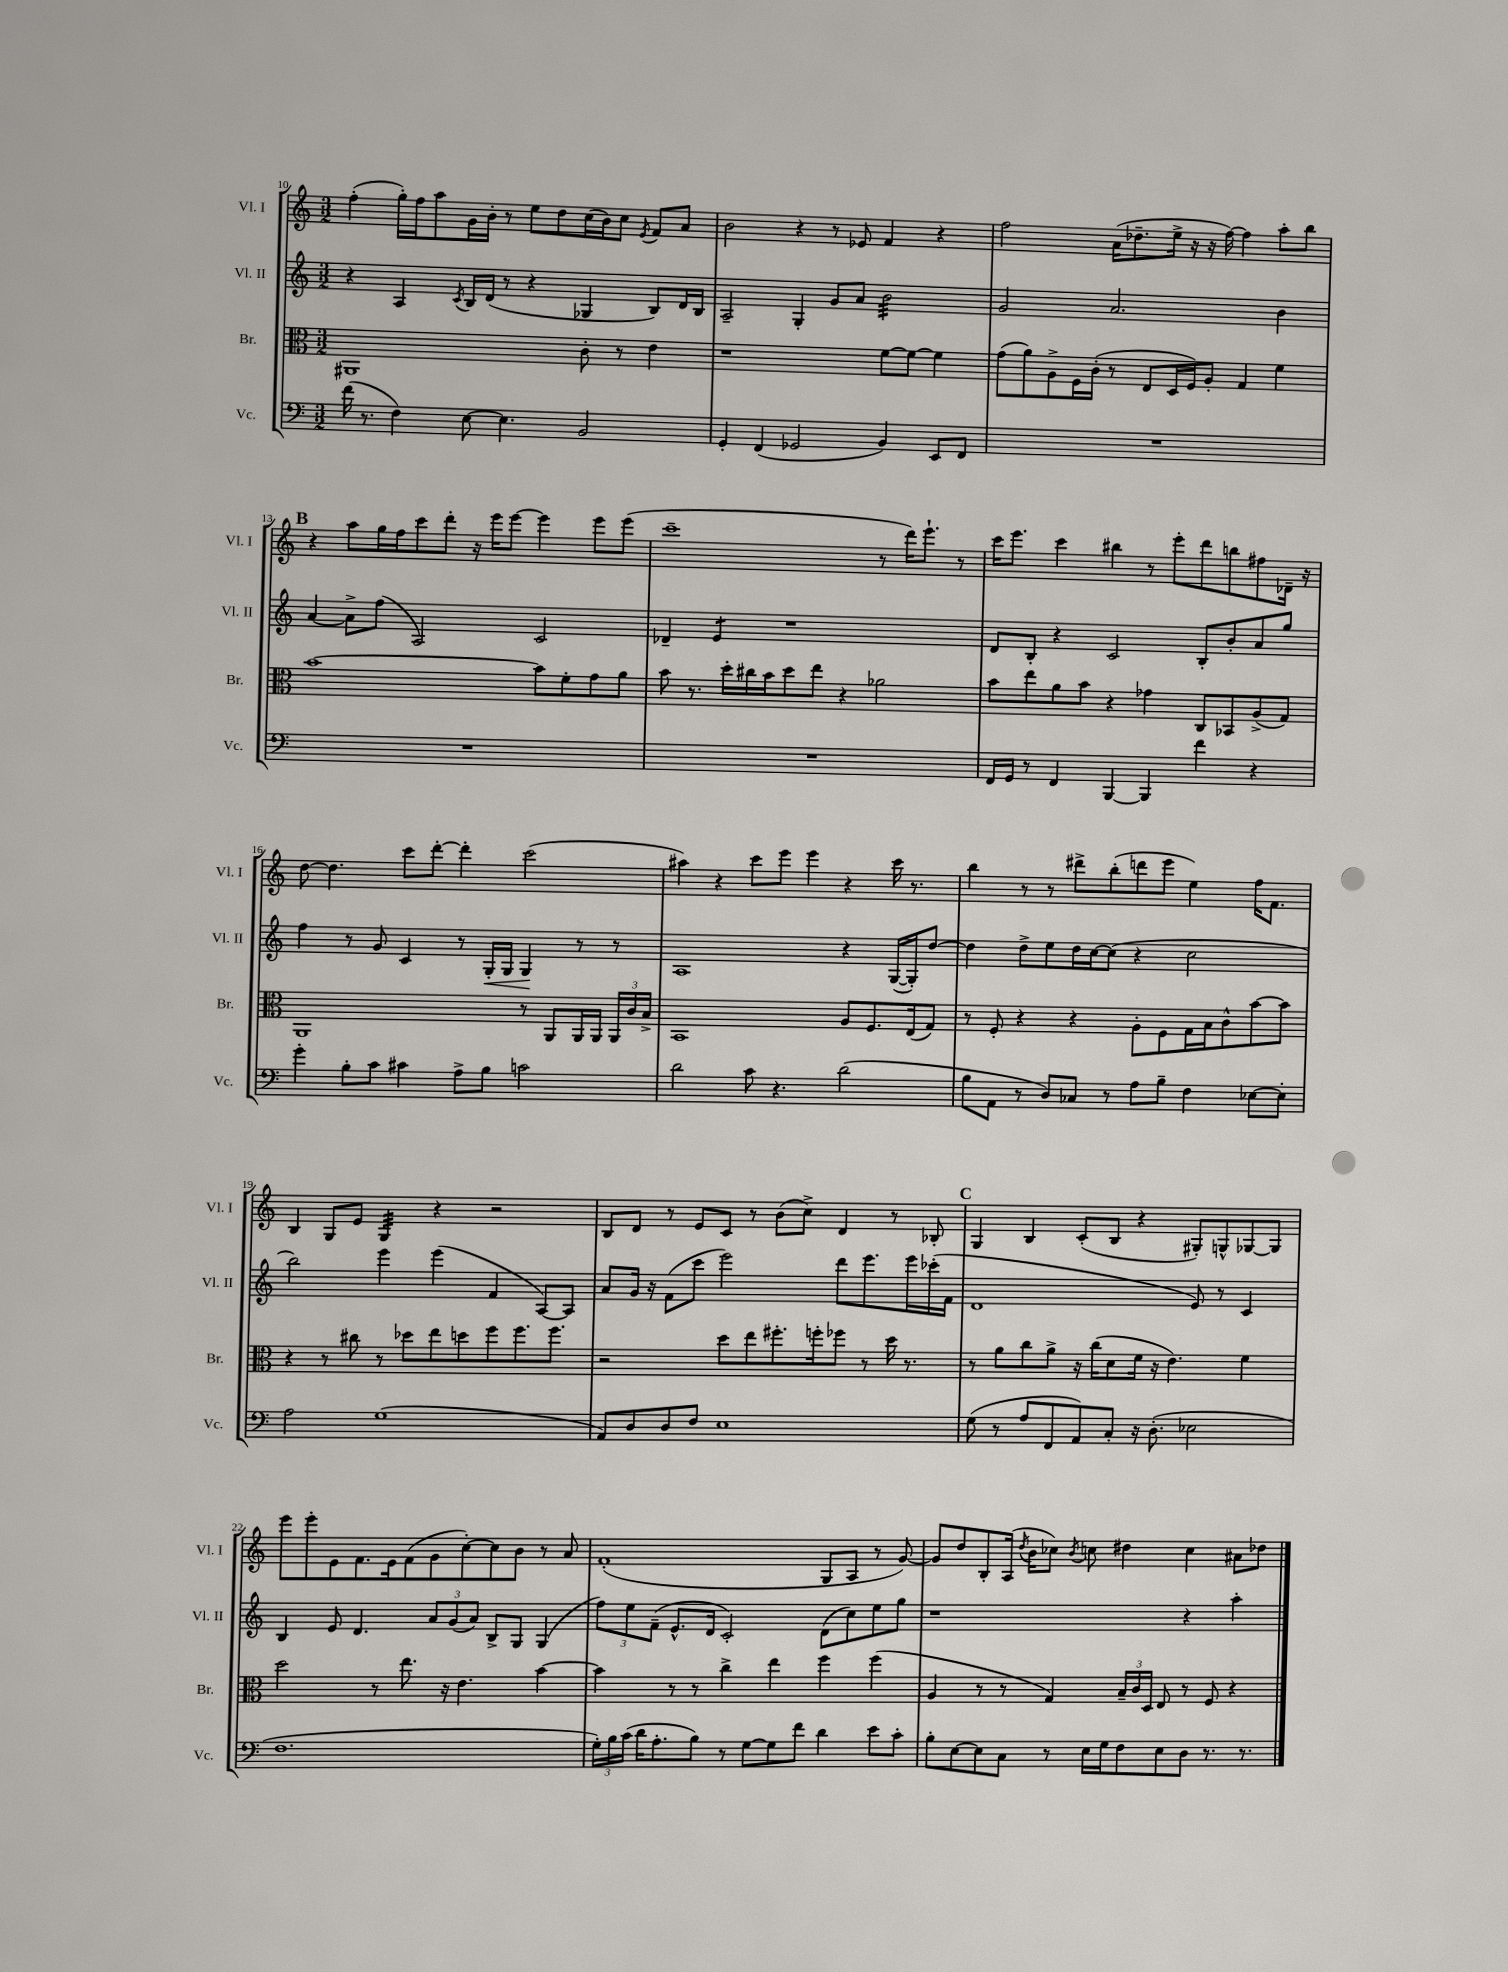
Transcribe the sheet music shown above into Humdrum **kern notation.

**kern	**kern	**kern	**dynam	**kern
*part4	*part3	*part2	*part2	*part1
*staff4	*staff3	*staff2	*staff2	*staff1
*I"Vc.	*I"Br.	*I"Vl. II	*	*I"Vl. I
*I'Vc.	*I'Br.	*I'Vl. II	*	*I'Vl. I
*clefF4	*clefC3	*clefG2	*	*clefG2
*k[]	*k[]	*k[]	*	*k[]
*M3/2	*M3/2	*M3/2	*	*M3/2
=10	=10	=10	=10	=10
(16f\	1AA#X	4r	.	(4ff'\
8.r	.	.	.	.
4F\)	.	4A/	.	16gg'\LL)
.	.	.	.	16ff\J
.	.	.	.	8aa\
.	.	8qc/	.	.
[8E\	.	16B/LL	.	16g\L
.	.	(16d/JJ	.	16b'\JJ
4.E\]	.	8r	.	8r
.	.	4r	.	8ee\L
.	.	.	.	8dd\
2BB/	8c'\	4G-X/	.	(16cc\L
.	.	.	.	16b\J)
.	8r	.	.	8cc\J
.	.	.	.	8qe/
.	4e\	8B/L)	.	8f/L
.	.	16d/L	.	8a/J
.	.	16B/JJ	.	.
=11	=11	=11	=11	=11
4GG'/	1r	2A~/	.	2b\
(4FF/	.	.	.	.
2GG-X/	.	4G'/	.	4r
.	.	8g/L	.	8r
.	.	8a/J	.	8e-X/
*	*	*tremolo	*	*
4BB/)	[8f\L	32b\LLL	.	4f/
.	.	32b\	.	.
.	.	32b\	.	.
.	.	32b\	.	.
.	8f\J_	32b\	.	.
.	.	32b\	.	.
.	.	32b\	.	.
.	.	32b\	.	.
8EE/L	4f\]	32b\	.	4r
.	.	32b\	.	.
.	.	32b\	.	.
.	.	32b\	.	.
8FF/J	.	32b\	.	.
.	.	32b\	.	.
.	.	32b\	.	.
.	.	32b\JJJ	.	.
*	*	*Xtremolo	*	*
=12	=12	=12	=12	=12
1.r	(8g\L	2g/	.	2ff\
.	8a\)	.	.	.
.	8A^\	.	.	.
.	16F\L	.	.	.
.	(16c'\JJ	.	.	.
.	8r	2.a/	.	(16a\KL
.	.	.	.	8.dd-X~\
.	8E/L	.	.	.
.	16D/L	.	.	16ee^\Jk
.	16F/J)	.	.	16r
.	8A'/J	.	.	16r
.	.	.	.	[16ff\)
.	4G/	.	.	4ff\]
.	4f\	4b\	.	8aa'\L
.	.	.	.	8bb\J
!!LO:LB:g=z
!!LO:REH:place=s1:t=B
=13	=13	=13	=13	=13
1.r	[1b	[4a/	.	4r
.	.	8a^\L]	.	8aa\L
.	.	(8ff\J	.	16gg\L
.	.	.	.	16ff\J
.	.	2A/)	.	8ccc\
.	.	.	.	8ddd'\J
.	.	.	.	16r
.	.	.	.	16eee\KL
.	.	.	.	[8eee\J
.	8b\L]	2c/	.	4eee\]
.	8f'\	.	.	.
.	8g\	.	.	8eee\L
.	8a\J	.	.	(8eee\J
=14	=14	=14	=14	=14
1.r	8b\	4d-X~/	.	1ccc~
.	8.r	.	.	.
*	*	*tremolo	*	*
.	.	8e/L	.	.
.	16dd'\LL	.	.	.
.	16cc#X\	8e/J	.	.
*	*	*Xtremolo	*	*
.	16b\J	.	.	.
.	8dd\	1r	.	.
.	8ee\J	.	.	.
.	4r	.	.	.
.	2a-X\	.	.	8r
.	.	.	.	16ddd\KL)
.	.	.	.	8.eee`\J
.	.	.	.	8r
=15	=15	=15	=15	=15
16FF/LL	8b\L	8d/L	.	16ccc\KL
16GG/JJ	.	.	.	8.eee\J
8r	8ee\	8B'/J	.	.
4FF/	8a\	4r	.	4ccc\
.	8b\J	.	.	.
[4BBB/	4r	2c/	.	4bb#X\
4BBB/]	4g-X\	.	.	8r
.	.	.	.	8eee'\L
4f\	8C/L	8B'/L	.	8ddd\
.	8BB-X/	8b'/	.	8bbn\
4r	(8A^/	8a/	.	8ff#X\
.	8G/J)	8gg/J	.	16d-X~\Jk
.	.	.	.	16r
!!LO:LB:g=z
=16	=16	=16	=16	=16
4g'\	1AA	4ff\	.	[8dd\
.	.	.	.	4.dd\]
8B'\L	.	8r	.	.
8c\J	.	8g/	.	.
4c#X\	.	4c/	.	8ccc\L
.	.	.	.	[8ddd'\J
8A^\L	.	8r	.	4ddd'\]
!	!	!	!LO:HP:b	!
8B\J	.	16G'/LL	<	.
.	.	16G/JJ	.	.
2cn\	8r	4G/	.	(2ccc\
.	8AA/L	.	.	.
.	16AA/L	8r	[	.
.	16AA/JJ	.	.	.
.	24AA/LL	8r	.	.
.	24c/	.	.	.
.	24B^/JJ	.	.	.
=17	=17	=17	=17	=17
2d\	1BB	1A	.	4aa#X\)
.	.	.	.	4r
8c\	.	.	.	8ccc\L
4.r	.	.	.	8eee\J
.	.	.	.	4eee\
(2d\	8A/L	4r	.	4r
.	8.F/	.	.	.
.	.	([16G/LL	.	16ccc\
.	(16E/k	16G'/J])	.	8.r
.	8G/J)	[8dd/J	.	.
=18	=18	=18	=18	=18
8B\L	8r	4dd\]	.	4bb\
8AA\J	8F'/	.	.	.
8r	4r	8dd^\L	.	8r
8D/L)	.	8ee\	.	8r
8C-X/J	4r	16dd\L	.	8ddd#X^\L
.	.	[16cc\J	.	.
8r	.	(8cc\J]	.	(8bb'\
8A\L	8A'\L	4r	.	8dddn\
8B~\J	8F\	.	.	8eee\J
4F\	16G\L	2cc\	.	4ee\)
.	16B\J	.	.	.
.	8c^^\	.	.	.
[8E-X\L	[8b\	.	.	16ff\KL
.	.	.	.	8.f\J
8E-'\J]	8b\J]	.	.	.
!!LO:LB:g=z
=19	=19	=19	=19	=19
2A\	4r	2bb\)	.	4B/
.	8r	.	.	8G/L
.	8cc#X\	.	.	8e/J
*	*	*	*	*tremolo
(1G	8r	4eee\	.	32G/LLL
.	.	.	.	32G/
.	.	.	.	32G/
.	.	.	.	32G/
.	8dd-X\L	.	.	32G/
.	.	.	.	32G/
.	.	.	.	32G/
.	.	.	.	32G/JJJ
*	*	*	*	*Xtremolo
.	8ee\	(4eee\	.	4r
.	8ddn\	.	.	.
.	8ff\	4f/	.	2r
.	8.ff\	.	.	.
.	.	[8A/L)	.	.
.	8.ff\J	.	.	.
.	.	8A/J]	.	.
=20	=20	=20	=20	=20
8AA/L)	2r	8a/L	.	8B/L
8D/	.	16g/Jk	.	8d/J
.	.	16r	.	.
8D/	.	(8f\L	.	8r
8F/J	.	8ccc\J	.	8e/L
1E	8dd\L	2eee\)	.	8c/J
.	8ee\	.	.	8r
.	8.ff#X'\	.	.	(8b\L
.	.	.	.	8cc^\J)
.	16ffn'\k	.	.	.
.	8ff-X\J	8ddd\L	.	4d/
.	8r	8.eee\	.	.
.	16dd\	.	.	8r
.	8.r	16eee\L	.	.
.	.	(16ccc-X'\	.	8B-X'/
.	.	16f\JJ	.	.
!!LO:REH:place=s1:t=C
=21	=21	=21	=21	=21
(8G\	8r	1d	.	4G/
8r	8a\L	.	.	.
8A/L	8cc\	.	.	4B/
8FF/	8a^\J	.	.	.
8AA/)	16r	.	.	(8c'/L
.	(16cc\KL	.	.	.
8C'/J	8d\	.	.	8B/J
16r	16f\Jk	.	.	4r
(8.D'\	16r	.	.	.
.	4.e\)	.	.	.
2E-X\	.	8e/)	.	8G#X'/L)
.	.	8r	.	8Gn^^/
.	4f\	4c/	.	[8G-X/
.	.	.	.	8G-/J]
!!LO:LB:g=z
=22	=22	=22	=22	=22
1.F	2dd\	4B/	.	8eee\L
.	.	.	.	8eee'\
.	.	8e/	.	8e\
.	.	4.d/	.	8.f\
.	8r	.	.	.
.	.	.	.	16e\k
.	8.ee\	.	.	(8f\
.	.	12a/L	.	8g\
.	16r	.	.	.
.	.	(12g/	.	.
.	4.e\	.	.	[8cc'\)
.	.	12a/J)	.	.
.	.	8B^/L	.	8cc\]
.	.	8G/J	.	8b\J
.	[4b\	(4G/	.	8r
.	.	.	.	8a/
=23	=23	=23	=23	=23
24G'\LL)	4b\]	12ff\L)	.	(1f'
24B\	.	.	.	.
(24c\JJ	.	12ee\	.	.
16d\KL	.	.	.	.
.	.	(12f~\J	.	.
8.A'\	.	.	.	.
.	8r	8.e^^/L	.	.
8B\J)	8r	.	.	.
.	.	16d/Jk	.	.
8r	4cc^\	2c'/)	.	.
[8G\L	.	.	.	.
8G\]	4ee\	.	.	.
8f\J	.	.	.	.
4d\	4ff\	(8d\L	.	8G/L
.	.	8cc\)	.	8A/J
8e\L	(4ff\	8ee\	.	8r
8c'\J	.	8gg\J	.	[8g/)
=24	=24	=24	=24	=24
8B'\L	4A/	1r	.	8g/L]
[8E\	.	.	.	8dd/
8E\]	8r	.	.	8B'/
8C\J	8r	.	.	(16A/Jk
.	.	.	.	8qdd/
.	.	.	.	16b\KL
8r	4G/)	.	.	8cc-X\J)
.	.	.	.	8qb/
16E\LL	.	.	.	8ccn\
16G\J	.	.	.	.
8F\	24B~/LL	.	.	4dd#X\
.	24c/	.	.	.
.	24D/JJ	.	.	.
8E\	8E/	.	.	.
8D\J	8r	4r	.	4cc\
8.r	8F/	.	.	.
.	4r	4aa'\	.	8a#X\L
8.r	.	.	.	.
.	.	.	.	8dd-X\J
==	==	==	==	==
*-	*-	*-	*-	*-
